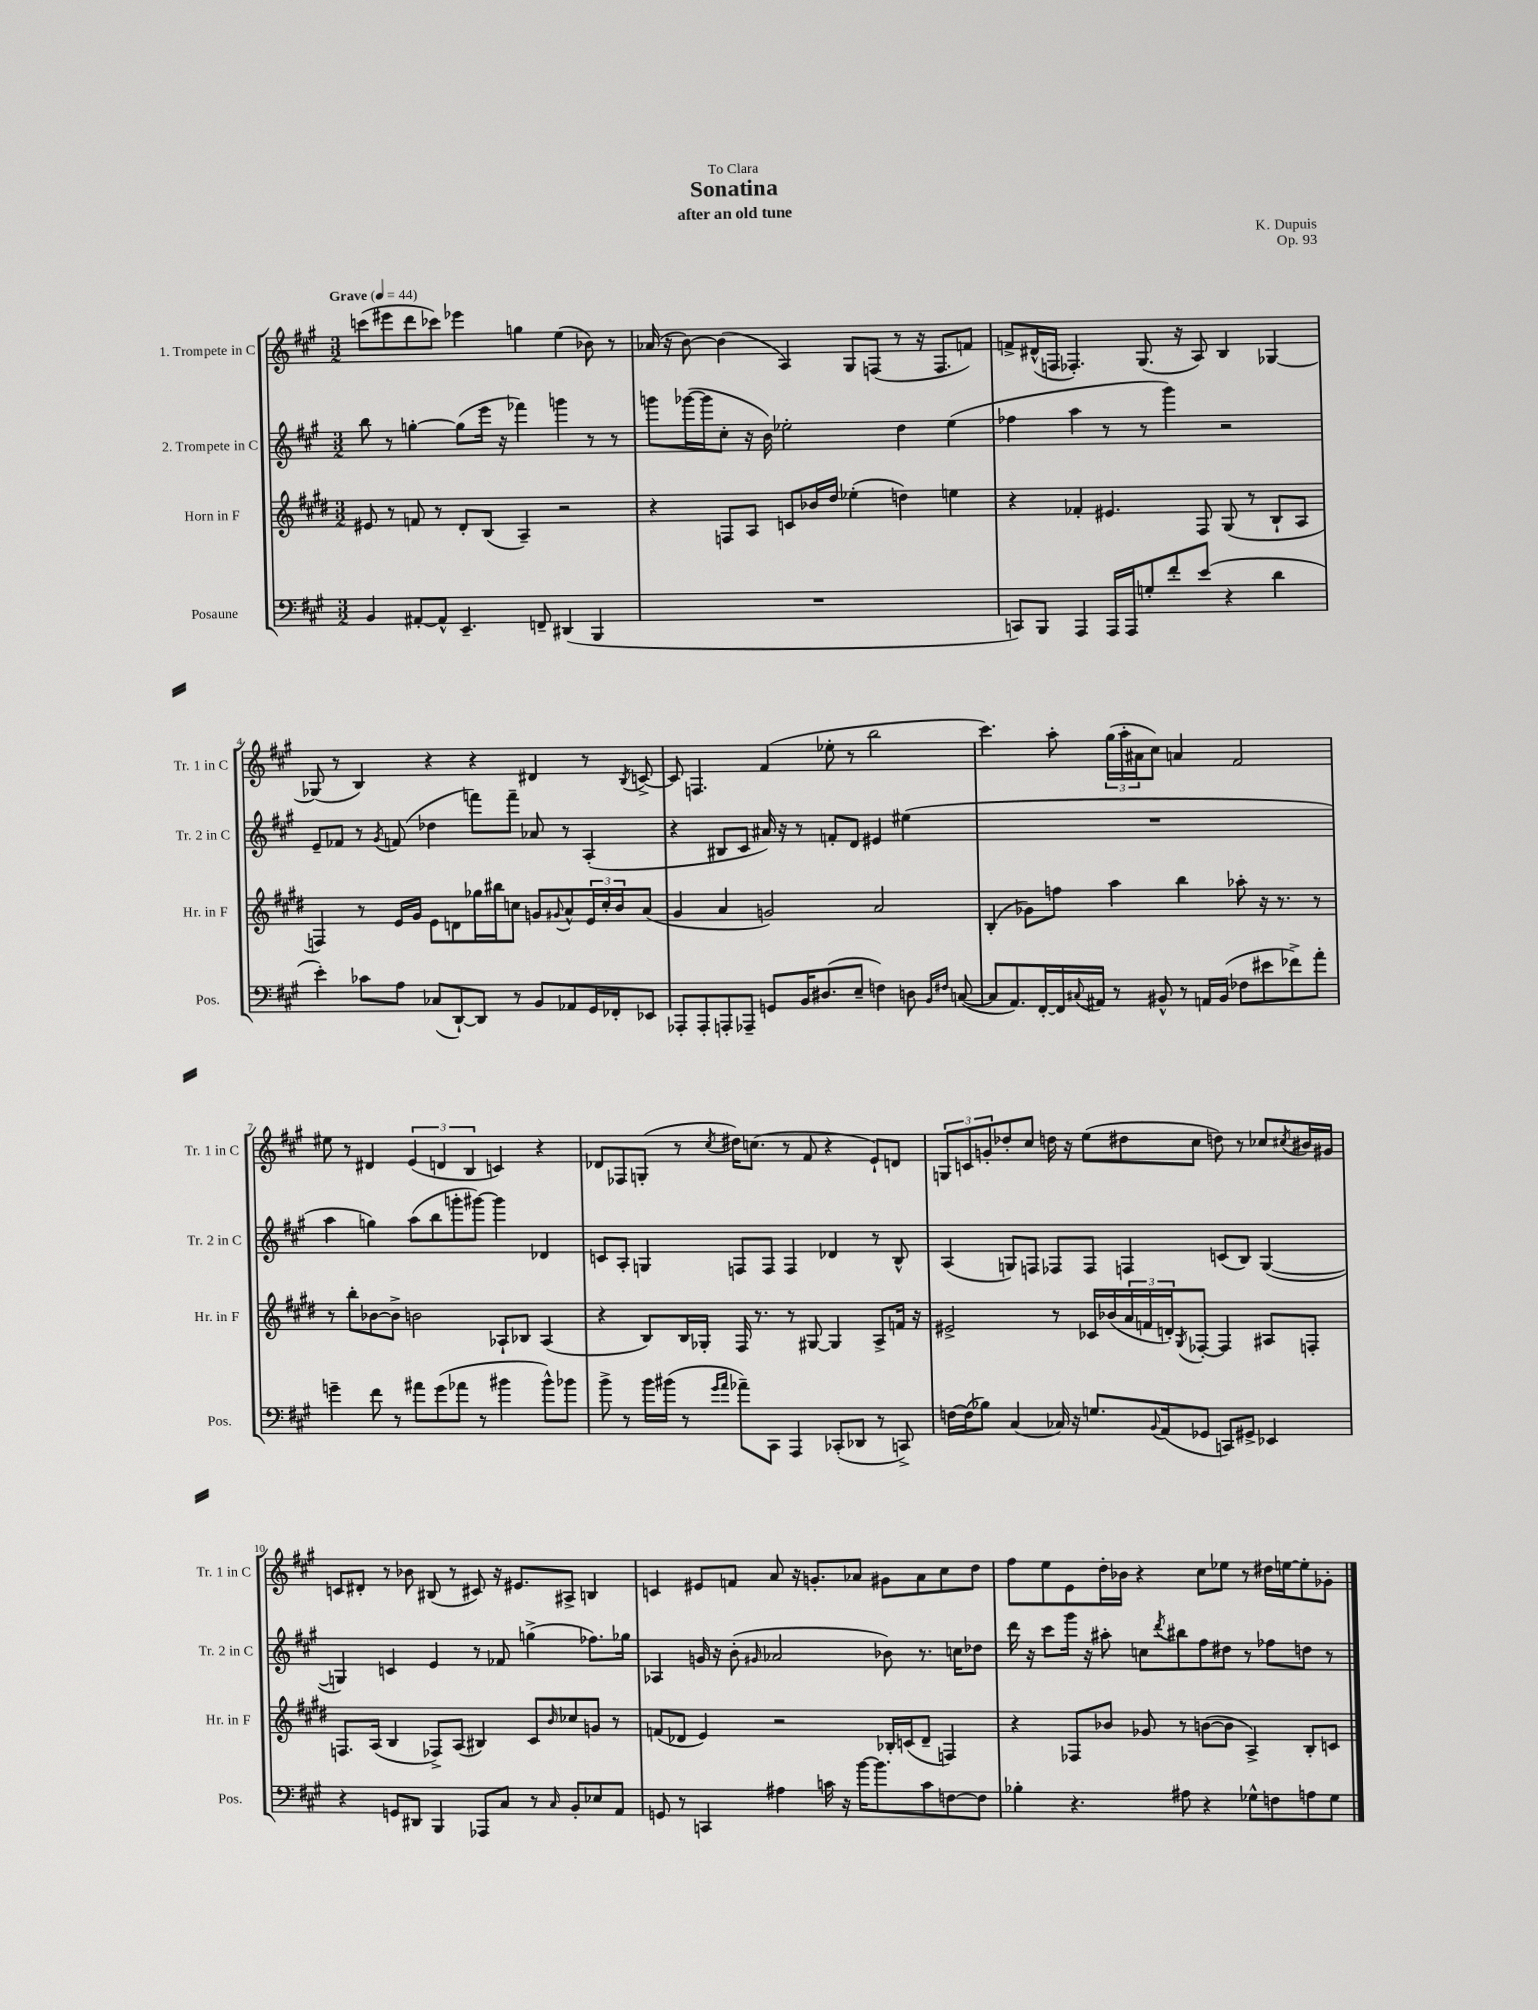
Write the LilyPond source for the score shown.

\header { title = "Sonatina" composer = "K. Dupuis" subtitle = "after an old tune" dedication = "To Clara" opus = "Op. 93" }
<<
\new StaffGroup <<
\new Staff = "s0" \with { instrumentName = "1. Trompete in C" shortInstrumentName = "Tr. 1 in C" } {
    \clef treble \key a \major \numericTimeSignature \time 3/2 \tempo "Grave" 4 = 44
    c'''8( eis'''8 d'''8 ces'''8) ees'''4 g''4 e''4( bes'8) r8 |
    aes'16( r16 b'8~) b'4( a4) gis8 f8( r8 r16 f8. f'8) |
    f'8-> dis'16-^( f16 fes4.-.) gis8.( r16 a8) b4 ges4~ |
    ges8( r8 b4) r4 r4 dis'4 r8 \acciaccatura { b8 } c'8~-> |
    c'8 f4. fis'4( ees''8-. r8 b''2 |
    cis'''4.) a''8-. \tuplet 3/2 { gis''16( a''16-. ais'16 } cis''8) a'4 fis'2 |
    eis''8 r8 dis'4 \tuplet 3/2 { e'4( d'4 b4 } c'4) r4 |
    des'8 fes8 g8-.( r8 \acciaccatura { cis''8 } dis''16) c''8.( r8 fis'8 r4 e'8-!) d'8 |
    \tuplet 3/2 { g8 c'8 g'8-. } des''8-. cis''8 d''16 r16 e''8( dis''8 cis''8 d''8) r8 ces''8 \acciaccatura { cis''8 } bis'16 gis'16 |
    c'8 dis'8-. r8 bes'8 bis8( r8 cis'8) r16 eis'8. ais8-> b4 |
    c'4 eis'8 f'8 a'8 r16 g'8.-. aes'8 gis'8 aes'8 cis''8 d''8 |
    fis''8 e''8 e'8 d''16-. bes'16 r4 cis''8 ees''8 r8 dis''16 e''16~ e''8-. ges'8-. \bar "|." |
}
\new Staff = "s1" \with { instrumentName = "2. Trompete in C" shortInstrumentName = "Tr. 2 in C" } {
    \clef treble \key a \major \numericTimeSignature \time 3/2
    b''8 r8 g''4~-. g''8( e'''16 r16 fes'''4) g'''4 r8 r8 |
    g'''8 ges'''16~( ges'''16 cis''8-. r16 b'16) ees''2-. d''4 ees''4( |
    fes''4 a''4 r8 r8 gis'''4) r2 |
    e'8-- fes'8 r8 \acciaccatura { gis'8 } f'8( des''4 f'''8) f'''8-- aes'8 r8 a4-.( |
    r4 bis8 cis'8 ais'16) r16 r8 f'8-. d'8 eis'4 eis''4( |
    R1. |
    a''4 g''4) a''8( b''8 g'''8-. gis'''8~) gis'''4 des'4 |
    c'8 a8-. g4 f8 f8 f4 des'4 r8 b8-^ |
    a4( g8) f8 fes8 fes8 f4 c'8( b8) g4~( |
    g4) c'4 e'4 r8 fes'8 g''4->( fes''8.) ges''16 |
    aes4 g'16 r16 b'8-.( \grace { gis'16 } aes'2 bes'8) r8. c''16 des''8 |
    d'''16 r16 cis'''8 gis'''16 r16 ais''8-. c''8 \acciaccatura { d'''8 } bis''8 fis''8 dis''8 r8 fes''8 d''8 r8 \bar "|." |
}
\new Staff = "s2" \with { instrumentName = "Horn in F" shortInstrumentName = "Hr. in F" } {
    \clef treble \key e \major \numericTimeSignature \time 3/2
    eis'8 r8 f'8 r8 dis'8-. b8( a4--) r2 |
    r4 f8 a8 c'8 bes'16 dis''16 ees''4-.( d''4) e''4 |
    r4 fes'4-. eis'4. fis8 gis8( r8 b8-! a8 |
    f4) r8 e'16 gis'16 e'8 d'8 ges''16 bis''16 c''8 g'8 \appoggiatura { gis'8 } a'8-^ \tuplet 3/2 { e'16 c''16-. b'16 } a'8( |
    gis'4 a'4 g'2) a'2 |
    b4-.( ges'8) f''8 a''4 b''4 aes''8-. r16 r8. r8 |
    r8 b''8-. bes'8~ bes'8-> b'2 aes8-! bes8 aes4( |
    r4 b8) b16 ges16-. fis16 r8. r8 gis8~ gis4 a8-> f'16 r16 |
    eis'2-> r8 ces'16 bes'16( \tuplet 3/2 { a'16 f'16 d'16-.) } \acciaccatura { gis8 } fes8~-. fes4 ais8 f8-. |
    f8. a16( b4 fes8->) a8( bis4) cis'8 \grace { b'16 } ces''8 g'8 r8 |
    f'8( des'8 e'4) r2 bes16-. c'16( des'8-- f4) |
    r4 fes8 bes'8 ges'8 r8 b'8~( b'8 a4->) b8-. c'8 \bar "|." |
}
\new Staff = "s3" \with { instrumentName = "Posaune" shortInstrumentName = "Pos." } {
    \clef bass \key a \major \numericTimeSignature \time 3/2
    b,4 ais,8~-. ais,8-^ e,4.-- f,8-- dis,4( b,,4 |
    R1. |
    c,8) b,,8 a,,4 a,,16 a,,16 g8-. fis'8-. e'8( r4 d'4 |
    e'4-.) ces'8 a8 ces8( d,8~-!) d,8 r8 b,8 aes,8 gis,16 fes,16-. ees,8 |
    aes,,8-. aes,,8-. a,,8-. aes,,8-- g,8 b,16 dis8.( e8-- f4) d8 \grace { b,16 fis16 } c8~( |
    c8 a,8.) fis,16~-. fis,16 \appoggiatura { cis8 } ais,16 r8 bis,8-^ r8 a,16 bis,16( fes8 eis'8 fes'8->) a'8-. |
    g'4-- fis'8 r8 ais'8 g'8( aes'8 r8 bis'4 bis'8-^) bes'8 |
    b'8-> r8 b'16 bis'16( r8 \grace { gis'16 a'16 } aes'8--) cis,8 a,,4 ces,8-.( des,8 r8 c,8->) |
    f16~ f16( bes8) cis4( ces16) r16 g8. \appoggiatura { b,8 } a,16( ges,8 c,8) gis,8-> ees,4 |
    r4 g,8 dis,8 b,,4 aes,,8 cis8 r8 \grace { cis16 } b,8-. ees8 a,8 |
    g,8 r8 c,4 ais4 c'16 r16 b'16~ b'8. c'8 f8~ f8 |
    bes4-. r4. ais8 r4 ges8-^ f8 a8 ges8 \bar "|." |
}
>>
>>
